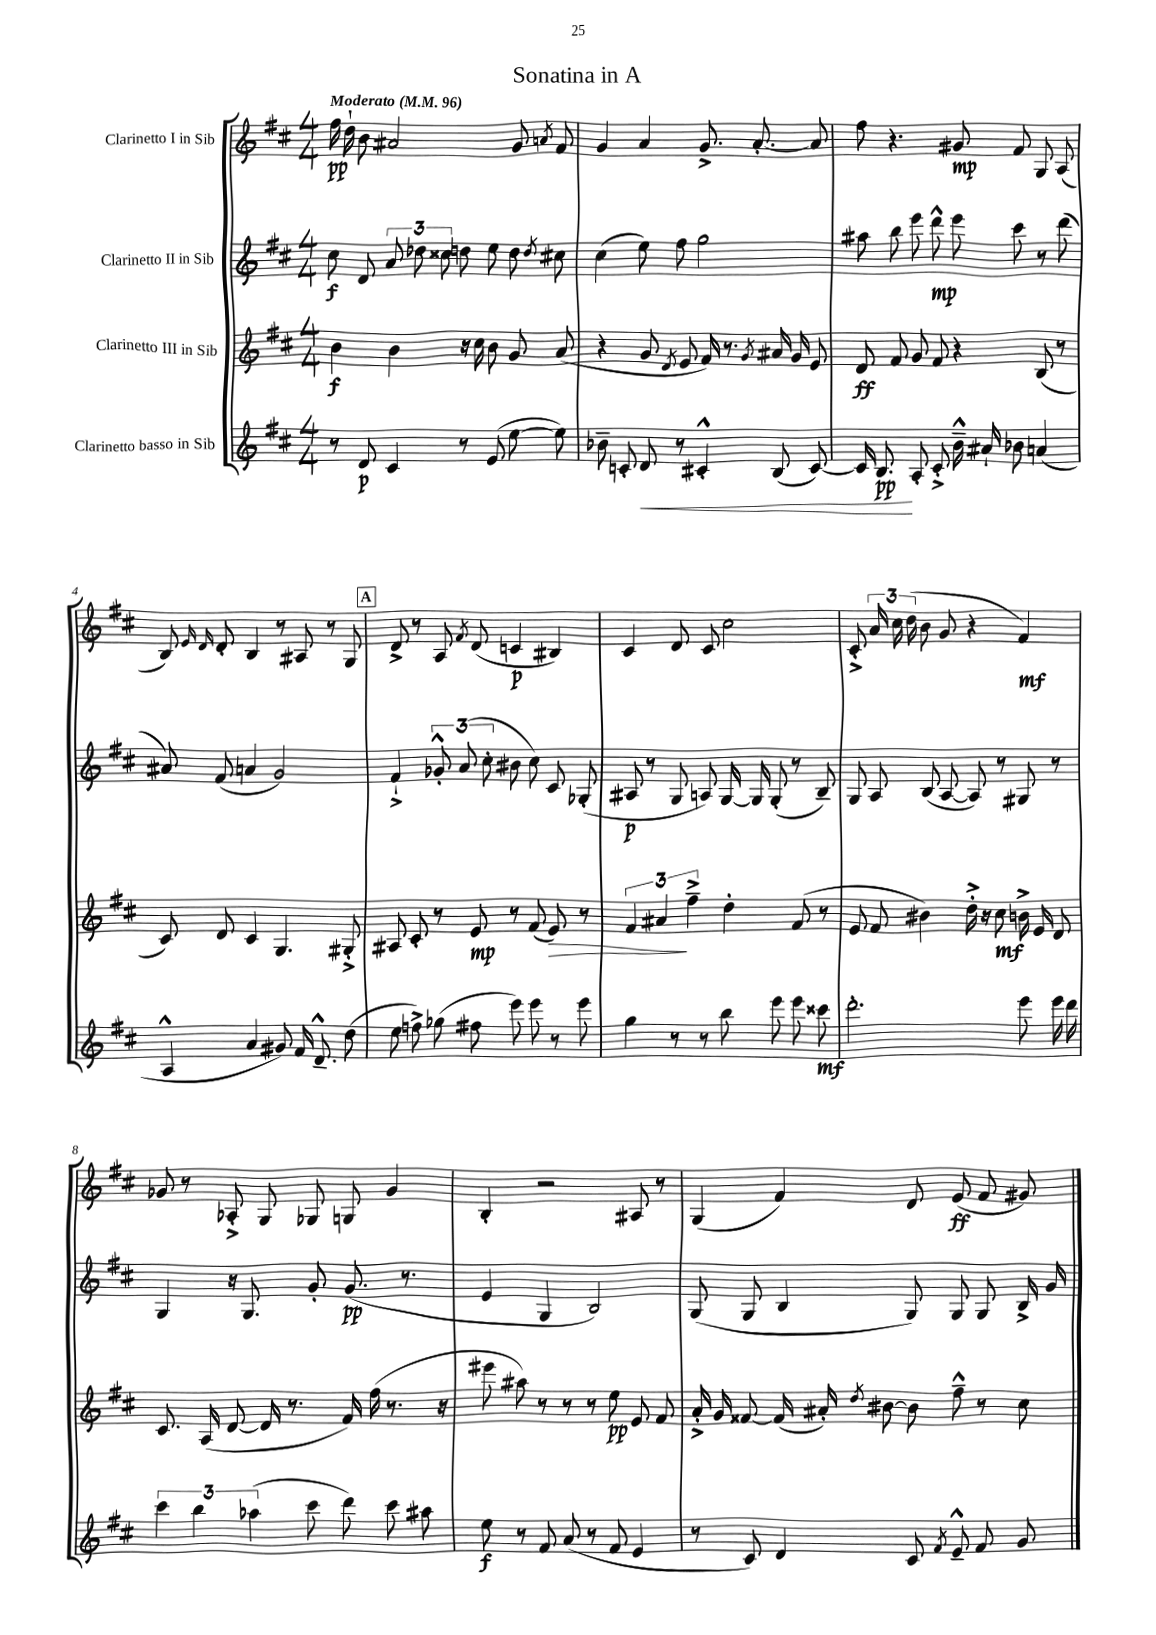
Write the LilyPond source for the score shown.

\header { title = "Sonatina in A" }
<<
\new StaffGroup <<
\new Staff = "s0" \with { instrumentName = "Clarinetto I in Sib" } {
    \clef treble \key d \major \numericTimeSignature \time 4/4 \tempo "Moderato" 4 = 96
    \autoBeamOff fis''16\pp d''16-! b'8 ais'2 g'8 \acciaccatura { a'8 } fis'8 |
    g'4 a'4 g'8.-> a'8.~-. a'8 |
    fis''8 r4. gis'8\mp fis'8 g8 a8( |
    b8) \grace { e'16 d'16 } d'8-. b4 r8 ais8 r8 g8 |
    \mark \markup { \box "A" } d'8-> r8 a8 \acciaccatura { fis'8 } d'8( c'4\p bis4) |
    cis'4 d'8 cis'8 cis''2 |
    cis'8-.-> \tuplet 3/2 { a'16 cis''16 d''16( } b'8 g'8 r4 fis'4\mf) |
    ges'8 r8 aes8-.-> g8 ges8 g8 ges'4 |
    b4-. r2 ais8 r8 |
    g4( fis'4) d'8 e'8\ff( fis'8 gis'8) \bar "|." |
}
\new Staff = "s1" \with { instrumentName = "Clarinetto II in Sib" } {
    \clef treble \key d \major \numericTimeSignature \time 4/4
    \autoBeamOff cis''8\f d'8 \tuplet 3/2 { a'8 des''8 cisis''8 } d''8 e''8 d''8 \acciaccatura { d''8 } cis''8 |
    cis''4( e''8) fis''8 g''2 |
    ais''8 b''8 e'''8 d'''8-^\mp e'''8 cis'''8 r8 d'''8( |
    ais'8) fis'8( a'4 g'2) |
    \mark \markup { \box "A" } fis'4-!-> \tuplet 3/2 { ges'8-.-^ a'8( cis''8-. } bis'8 cis''8) cis'8 ges8-.( |
    ais8\p r8 g8 a8) g16~ g16 g8-.( r8 b8--) |
    g8 a8 b8( a8~ a8) r8 gis8 r8 |
    g4 r16 g8. g'8-. g'8.\pp( r8. |
    e'4 g4 b2) |
    g8( g8 b4 g8) g8 g8 b16-> g'16 \bar "|." |
}
\new Staff = "s2" \with { instrumentName = "Clarinetto III in Sib" } {
    \clef treble \key d \major \numericTimeSignature \time 4/4
    \autoBeamOff b'4\f b'4 r16 cis''16 b'8 g'8 a'8( |
    r4 g'8 \acciaccatura { d'8 } e'8 fis'16) r8. \acciaccatura { g'8 } ais'16 g'16 e'8 |
    d'8\ff fis'8 g'8 fis'8 r4 b8( r8 |
    cis'8) d'8 cis'4 g4. gis8-.-> |
    \mark \markup { \box "A" } ais8 cis'8-. r8 e'8\mp r8 fis'8( e'8\>) r8 |
    \tuplet 3/2 { fis'4 ais'4\! fis''4---> } d''4-. fis'8( r8 |
    e'8 fis'8 bis'4) d''16-.-> r16 cis''8\mf b'16-> e'16 d'8 |
    cis'8. a16( d'8~ d'16 r8. fis'16) fis''16( r8. r16 |
    eis'''8 ais''8) r8 r8 r8 e''8\pp e'8 fis'8 |
    a'16-.-> g'16 fisis'8~ fisis'16( ais'16-.) \acciaccatura { d''8 } bis'8~ bis'8 fis''8---^ r8 cis''8 \bar "|." |
}
\new Staff = "s3" \with { instrumentName = "Clarinetto basso in Sib" } {
    \clef treble \key d \major \numericTimeSignature \time 4/4
    \autoBeamOff r8 d'8\p cis'4 r8 e'8( e''8~ e''8) |
    bes'8-- c'8-. d'8\< r8 cis'4-.-^ b8( cis'8~) |
    cis'16 b8.\pp\! a8-. cis'8-.-> b'16---^ ais'16-! bes'8 a'4( |
    a4-^ a'4 gis'8) fis'16 d'8.---^ d''8( |
    \mark \markup { \box "A" } e''8 f''8->) ges''8( fis''8 e'''8) e'''8 r8 e'''8 |
    g''4 r8 r8 b''8 e'''8 e'''8 cisis'''8\mf |
    d'''2.-. e'''8 e'''16 d'''16 |
    \tuplet 3/2 { cis'''4 b''4 aes''4( } cis'''8 d'''8) cis'''8 ais''8 |
    e''8\f r8 fis'8 a'8( r8 fis'8 e'4 |
    r8 cis'8) d'4 cis'8 \acciaccatura { fis'8 } e'8---^ fis'8 g'8 \bar "|." |
}
>>
>>
